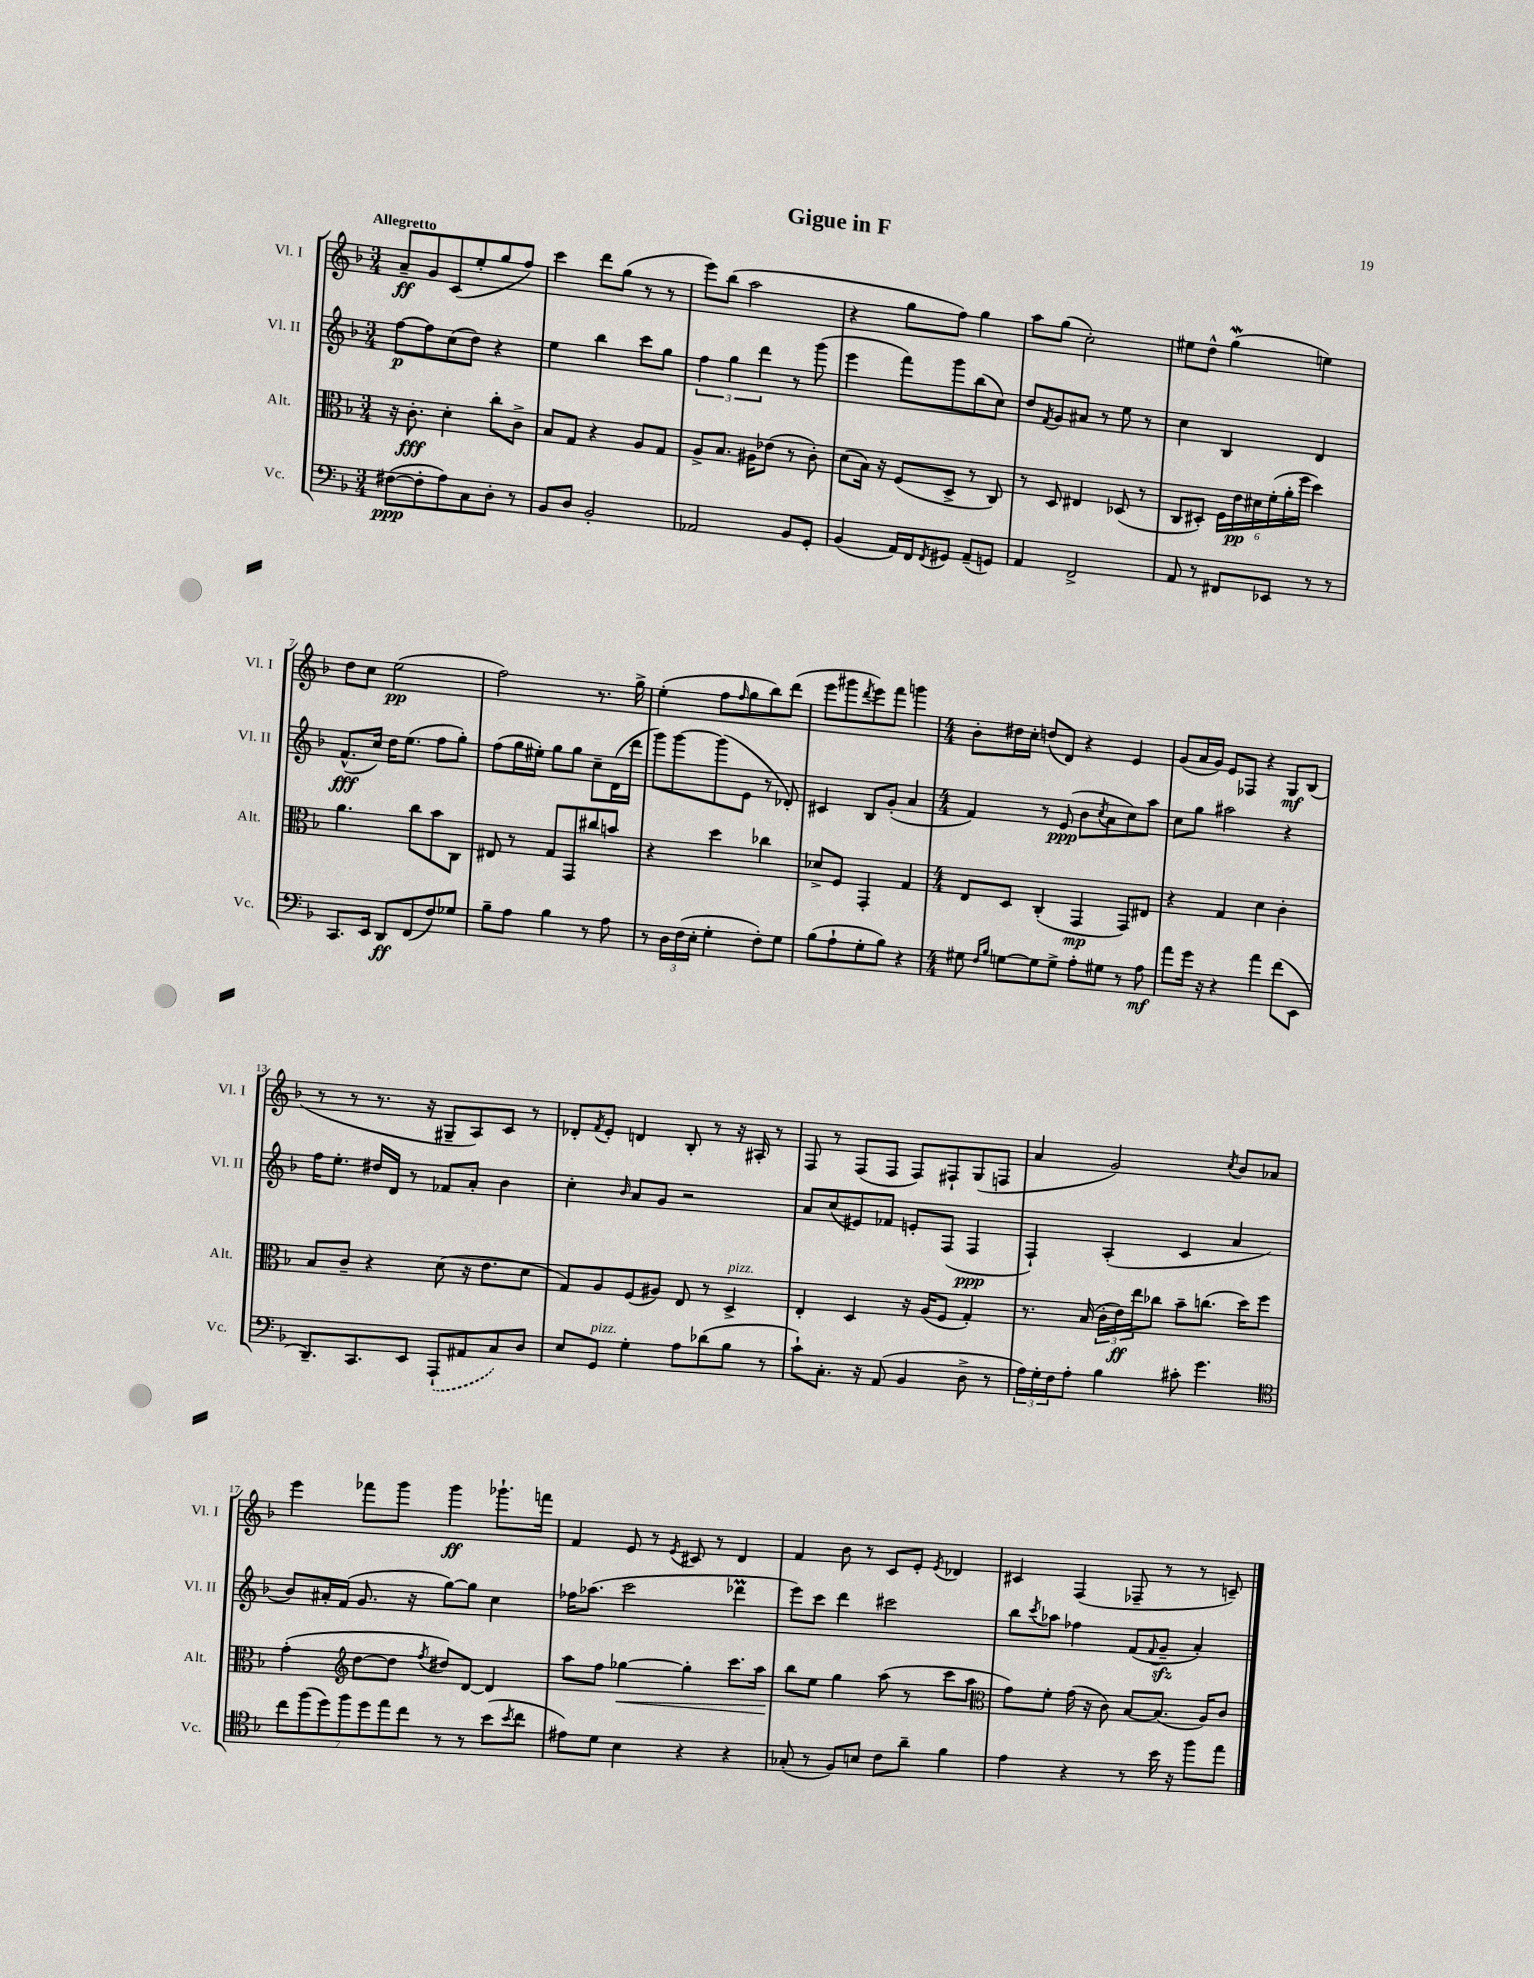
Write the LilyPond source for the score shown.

\header { title = "Gigue in F" }
<<
\new StaffGroup <<
\new Staff = "s0" \with { instrumentName = "Vl. I" shortInstrumentName = "Vl. I" } {
    \clef treble \key f \major \numericTimeSignature \time 3/4 \tempo "Allegretto"
    a'8--\ff g'8 c'8( e''8-. g''8 f''8) |
    c'''4 d'''8 g''8( r8 r8 |
    e'''8) bes''8( a''2 |
    r4 g''8 f''8) g''4 |
    a''8 g''8( c''2-.) |
    eis''8 d''8-^ g''4\mordent( e''4) |
    d''8 c''8 e''2\pp( |
    f''2) r8. g''16-> |
    e''4-.( f''8 \grace { f''16 } g''8 bes''8) d'''8( |
    e'''8 gis'''8 \acciaccatura { d'''8 } e'''8) f'''8 g'''4 |
    \numericTimeSignature \time 4/4 bes'8-. dis''16 c''16-. d''8( d'8) r4 e'4 |
    g'8( a'16 g'16) e'8 fes8 r4 g8\mf bes8( |
    r8 r8 r8. r16 gis8-- a8) c'8 r8 |
    des'8-. \acciaccatura { f'8 } e'8-. d'4 bes8-. r8 r16 ais16-. r8 |
    f8 r8 f8( f8 f8) fis8-! g8( f8 |
    a'4 g'2) \acciaccatura { c''8 } bes'8 aes'8 |
    e'''4 fes'''8 g'''8 g'''4\ff ges'''8.-! f'''16 |
    f'4 e'8 r8 \acciaccatura { e'8 } cis'8 r8 d'4 |
    f'4 bes'8 r8 c'8 e'8-. \acciaccatura { e'8 } des'4 |
    cis'4 f4( fes8-- r8 r8 c'8--) \bar "|." |
}
\new Staff = "s1" \with { instrumentName = "Vl. II" shortInstrumentName = "Vl. II" } {
    \clef treble \key f \major \numericTimeSignature \time 3/4
    f''8~\p f''8 c''8( d''8) r4 |
    e''4 bes''4 c'''8 g''8 |
    \tuplet 3/2 { f''4 g''4 d'''4 } r8 g'''8( |
    e'''4 f'''8) g'''8 bes''8( c''8) |
    d''8 \acciaccatura { f'8 } g'8 ais'8 r8 e''8 r8 |
    c''4 bes4 d'4 |
    f'8.-^\fff( c''16) d''16 e''8.( f''8 g''8-.) |
    f''8( g''16 eis''16-.) g''8 g''8 c''8-- d'16( d'''16 |
    g'''8) g'''8~ g'''8( e'8 r8 des'8-.) |
    cis'4 bes8 g'8-.( a'4 |
    \numericTimeSignature \time 4/4 f'4) r8 e'8\ppp( bes'8 \acciaccatura { c''8 } a'8 c''8) a''8 |
    c''8 g''8 ais''2 r4 |
    f''16 e''8.-. dis''16 d'16 r8 fes'8 a'8-. bes'4 |
    c''4-. \grace { bes'16 } a'8 g'8 r2 |
    a'8 c''8( eis'8) fes'8 e'8-. f8( f4\ppp |
    f4-!) a4-.( c'4 a'4 |
    bes'8) ais'16-. f'16( g'8. r16 g''8~) g''8 c''4 |
    fes''16 aes''8.( c'''2 des'''4\prall |
    e'''8) c'''8 d'''4 cis'''2 |
    bes''8 \acciaccatura { c'''8 } aes''8 fes''4 f'8( \appoggiatura { f'8 } g'8--\sfz a'4-.) \bar "|." |
}
\new Staff = "s2" \with { instrumentName = "Alt." shortInstrumentName = "Alt." } {
    \clef alto \key f \major \numericTimeSignature \time 3/4
    r16 c'8.-.\fff d'4-. c''8-. c'8-> |
    bes8 g8 r4 a8 g8 |
    a8-> bes8. ais16 ees'8( r8 c'8-.) |
    d'8( bes16) r16 f8( d8-> r8 c8) |
    r8 d8 eis4 des8( r8 |
    c8 dis8-.) \tuplet 6/4 { f16 e'16\pp dis'16 f'16-.( a'16-. f''16 } d''4) |
    a'4. c''8 bes'8 c8 |
    eis8 r8 g8 g,8 cis''8 b'8 |
    r4 d''4 ces''4 |
    des'8-> f8 g,4-. g4 |
    \numericTimeSignature \time 4/4 e8 d8 c4-.( g,4\mp g,8) eis8 |
    r4 g4 d'4 c'4-. |
    bes8 c'8-- r4 d'8( r16 e'8. d'8 |
    g8) a8 f8( ais8) e8 r8 d4->^\markup { \italic "pizz." } |
    e4-. d4 r16 a16( f8 g4-.) |
    r8. bes16( \tuplet 3/2 { c'16-. e'16\ff) e''16 } ces''8 bes'8-- c''8.( d''16) f''8 |
    g'4-.( \clef treble d''8~ d''8 \acciaccatura { f''8 } dis''8) d'8~ d'4 |
    a''8 f''8 ges''4~\< ges''4-. c'''8. a''16 |
    bes''8\! e''8 g''4 a''8( r8 c'''8 a''8 |
    \clef alto g'8) f'8-. g'16( r16 c'8) bes8~ bes8.( a16) c'8 \bar "|." |
}
\new Staff = "s3" \with { instrumentName = "Vc." shortInstrumentName = "Vc." } {
    \clef bass \key f \major \numericTimeSignature \time 3/4
    fis8~\ppp( fis8-. a8) c8 d8-. r8 |
    bes,8 d8 bes,2-. |
    aes,2 bes,8 g,8-. |
    bes,4( a,16) f,16 \acciaccatura { f,8 } gis,8 a,8--( g,8) |
    a,4 f,2-> |
    a,8 r8 fis,8 ees,8 r8 r8 |
    c,8. e,16 d,8\ff f,8( f8) ges8 |
    bes8-- a8 bes4 r8 a8 |
    r8 \tuplet 3/2 { d16 f16( e16-. } g4-. f8-.) g8 |
    bes8( a8-! g8-. bes8) r4 |
    \numericTimeSignature \time 4/4 gis8 \grace { f16 bes16 } g8~ g8 g8-> a8-. gis8 r8 a8\mf |
    a'8 g'16 r16 r4 a'4 f'8( e,8 |
    d,8.--) c,8. e,8 \once \slurDashed a,,8-!( ais,8 c8) d8 |
    e8 g,8^\markup { \italic "pizz." } g4-. a8 des'8( bes8 r8 |
    c'8-!) c8.-. r16 a,8( bes,4 d8-> r8 |
    \tuplet 3/2 { a16) g16-. f16 } a8-. bes4 cis'8-. g'4. |
    \clef tenor \tuplet 7/4 { c''8 f''8( d''8) f''8 d''8 e''8 c''8 } r8 r8 bes'8( \acciaccatura { bes'8 } c''8 |
    eis'8) d'8 bes4 r4 r4 |
    ges8-.( r8 f8) b8 c'8 a'8-- f'4 |
    e'4 r4 r8 bes'16 r16 f''8 e''8 \bar "|." |
}
>>
>>
